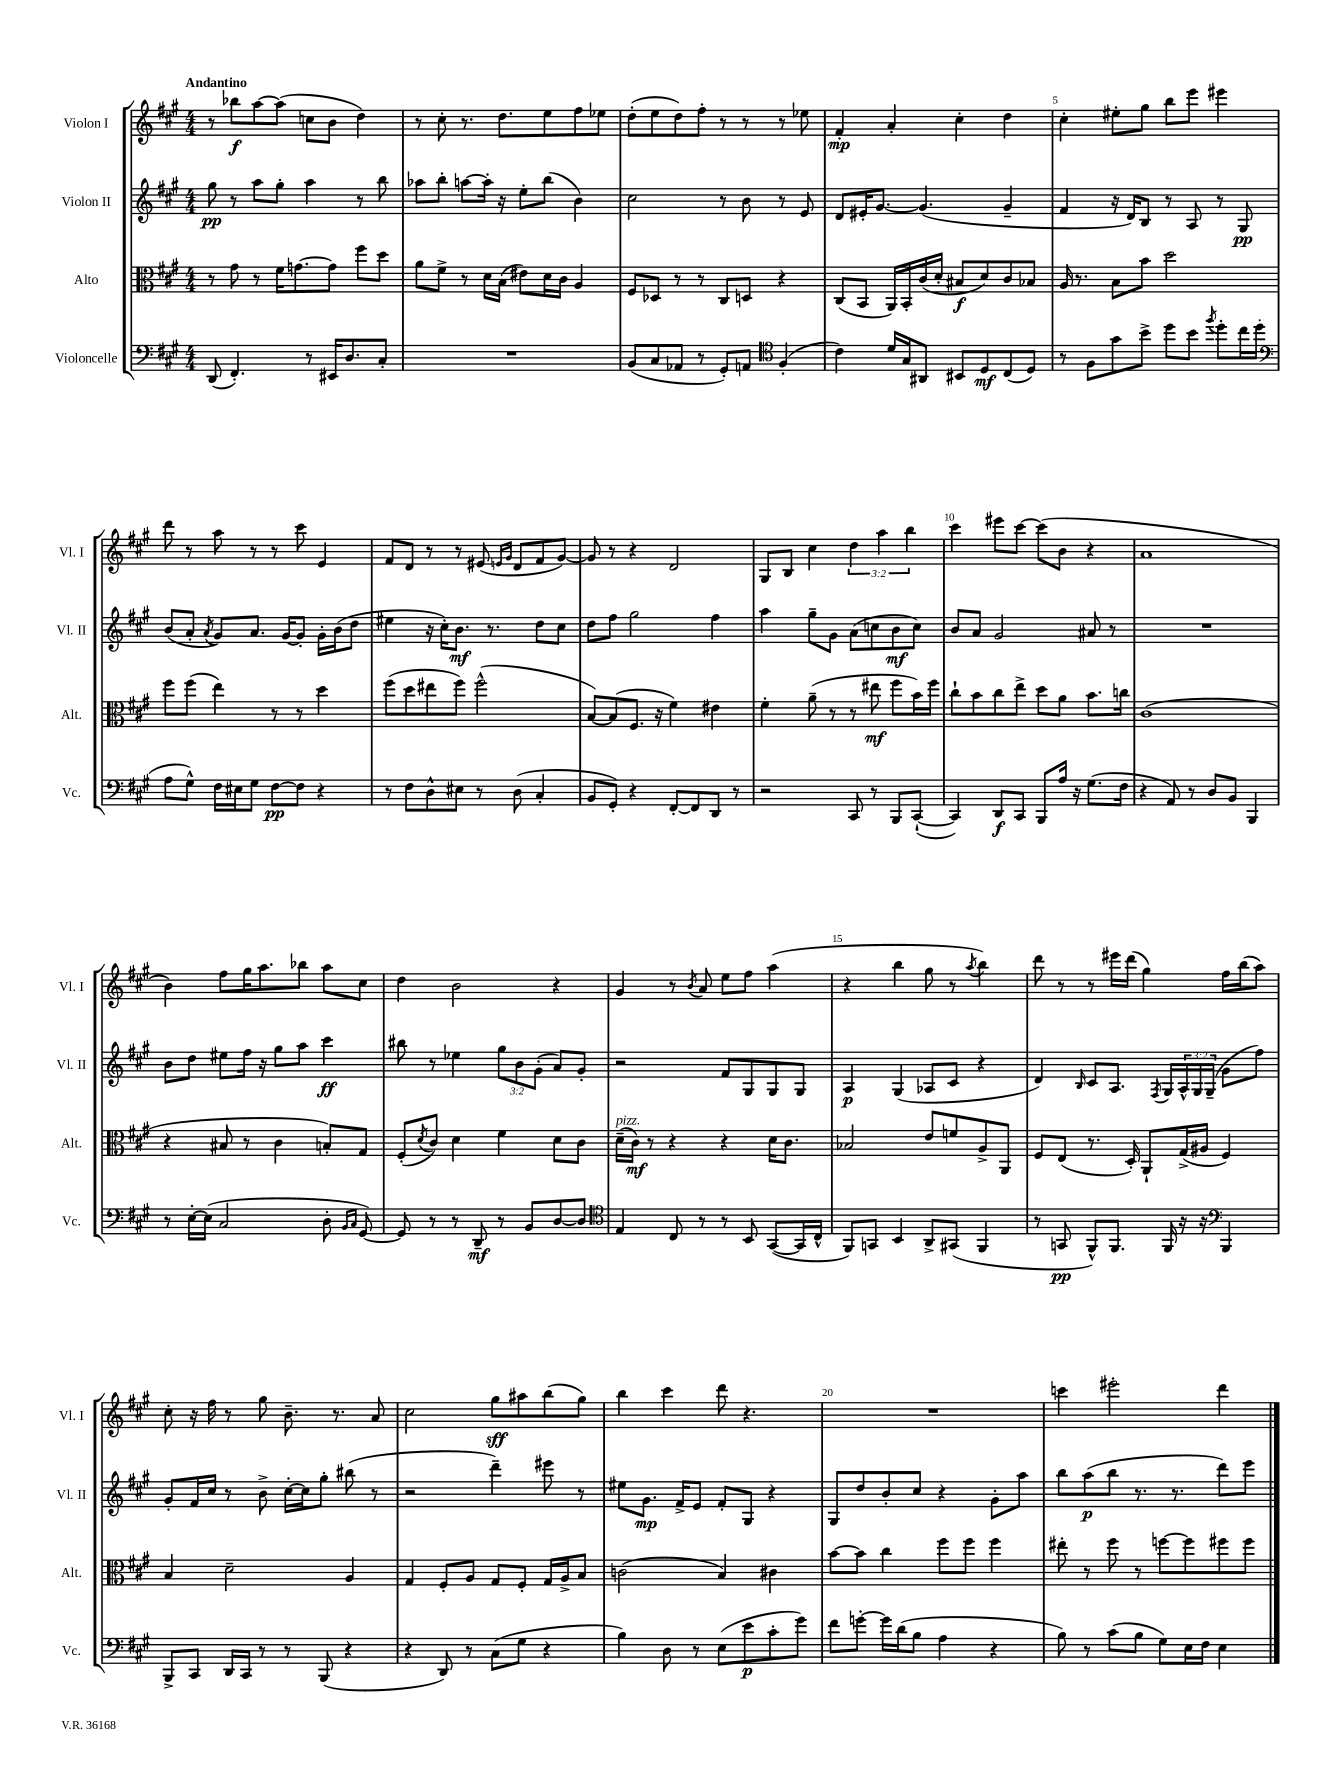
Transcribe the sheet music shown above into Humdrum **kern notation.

**kern	**dynam	**kern	**dynam	**kern	**dynam	**kern	**dynam
*part4	*part4	*part3	*part3	*part2	*part2	*part1	*part1
*staff4	*staff4	*staff3	*staff3	*staff2	*staff2	*staff1	*staff1
*I"Violoncelle	*	*I"Alto	*	*I"Violon II	*	*I"Violon I	*
*I'Vc.	*	*I'Alt.	*	*I'Vl. II	*	*I'Vl. I	*
*clefF4	*	*clefC3	*	*clefG2	*	*clefG2	*
*k[f#c#g#]	*	*k[f#c#g#]	*	*k[f#c#g#]	*	*k[f#c#g#]	*
*M4/4	*	*M4/4	*	*M4/4	*	*M4/4	*
=1	=1	=1	=1	=1	=1	=1	=1
!	!	!	!	!	!	!LO:TX:a:B:t=Andantino	!
(8DD/	.	8r	.	8gg#\	pp	8r	.
4.FF#'/)	.	8g#\	.	8r	.	8bb-X\L	f
.	.	8r	.	8aa\L	.	[8aa\	.
.	.	16f#\KL	.	8gg#'\J	.	(8aa\J]	.
.	.	[8.gn\	.	.	.	.	.
8r	.	.	.	4aa\	.	8ccn\L	.
16EE#X/KL	.	8g\J]	.	.	.	8b\J	.
8.D/	.	.	.	.	.	.	.
.	.	8ff#\L	.	8r	.	4dd\)	.
8C#'/J	.	8dd\J	.	8bb\	.	.	.
=2	=2	=2	=2	=2	=2	=2	=2
1r	.	8a\L	.	8aa-X\L	.	8r	.
.	.	8f#^\J	.	8bb'\J	.	8cc#'\	.
.	.	8r	.	[8aan\L	.	8.r	.
.	.	16d\LL	.	16aa'\Jk]	.	.	.
.	.	(16B\JJ	.	16r	.	8.dd\L	.
.	.	8e#X\L)	.	8ee'\L	.	.	.
.	.	16d\L	.	(8bb\J	.	8ee\	.
.	.	16c#\JJ	.	.	.	.	.
.	.	4A/	.	4b\)	.	8ff#\	.
.	.	.	.	.	.	8ee-X\J	.
=3	=3	=3	=3	=3	=3	=3	=3
(8BB/L	.	8F#/L	.	2cc#\	.	(8dd'\L	.
8C#/	.	8D-X/J	.	.	.	8ee\	.
8AA-X/J	.	8r	.	.	.	8dd\)	.
8r	.	8r	.	.	.	8ff#'\J	.
8GG#'/L)	.	8C#/L	.	8r	.	8r	.
8AAn/J	.	8Dn/J	.	8b\	.	8r	.
*clefC4	*	*	*	*	*	*	*
(4F#'/	.	4r	.	8r	.	8r	.
.	.	.	.	8e/	.	8ee-X\	.
=4	=4	=4	=4	=4	=4	=4	=4
4c#\)	.	(8C#/L	.	8d/L	.	4f#'/	mp
.	.	8BB/J	.	16e#X'/K	.	.	.
.	.	.	.	[8.g#/J	.	.	.
16d/LL	.	16AA/LL)	.	.	.	4a'/	.
16G#/J	.	16BB'/	.	.	.	.	.
8AA#X/J	.	(16c#/	.	(4.g#/]	.	.	.
.	.	16d'/JJ	.	.	.	.	.
8BB#X/L	.	8B#X/L	f	.	.	4cc#'\	.
8D/	mf	8d/)	.	.	.	.	.
(8C#/	.	8c#/	.	4g#~/	.	4dd\	.
8D/J)	.	8B-X/J	.	.	.	.	.
=5	=5	=5	=5	=5	=5	=5	=5
8r	.	16A/	.	4f#/	.	4cc#'\	.
.	.	8.r	.	.	.	.	.
8F#\L	.	.	.	.	.	.	.
8g#\	.	8B\L	.	16r	.	8ee#X'\L	.
.	.	.	.	16d/KL)	.	.	.
8b^\J	.	8b\J	.	8B/J	.	8gg#\J	.
8dd\L	.	2dd\	.	8r	.	8bb\L	.
8b\J	.	.	.	8A/	.	8eee\J	.
8qff#/	.	.	.	.	.	.	.
8dd'\L	.	.	.	8r	.	4eee#X\	.
16cc#\L	.	.	.	8G#/	pp	.	.
(16dd\JJ	.	.	.	.	.	.	.
!!LO:LB:g=z
=6	=6	=6	=6	=6	=6	=6	=6
*clefF4	*	*	*	*	*	*	*
8A\L	.	8ff#\L	.	(8b/L	.	8ddd\	.
8G#^^\J)	.	(8ff#\J	.	8a'/J	.	8r	.
.	.	.	.	8qa/	.	.	.
16F#\LL	.	4ee\)	.	8g#/L)	.	8aa\	.
16E#X\J	.	.	.	.	.	.	.
8G#\J	.	.	.	8.a/J	.	8r	.
[8F#\L	pp	8r	.	.	.	8r	.
.	.	.	.	[16g#/KL	.	.	.
8F#\J]	.	8r	.	8g#'/J]	.	8ccc#\	.
4r	.	4dd\	.	16g#'\LL	.	4e/	.
.	.	.	.	(16b\J	.	.	.
.	.	.	.	8dd\J	.	.	.
=7	=7	=7	=7	=7	=7	=7	=7
8r	.	(8ff#\L	.	4ee#X\	.	8f#/L	.
8F#\L	.	8dd\	.	.	.	8d/J	.
8D^^\	.	8ee#X\	.	16r	.	8r	.
.	.	.	.	16cc#'\KL)	.	.	.
8E#X\J	.	8ff#\J)	.	8.b\J	mf	8r	.
8r	.	(2ff#^^\	.	.	.	(8e#X/	.
.	.	.	.	8.r	.	.	.
.	.	.	.	.	.	16qqen/LL	.
.	.	.	.	.	.	16qqg#/JJ	.
(8D\	.	.	.	.	.	8d/L	.
4C#'/	.	.	.	8dd\L	.	8f#/	.
.	.	.	.	8cc#\J	.	[8g#/J)	.
=8	=8	=8	=8	=8	=8	=8	=8
8BB/L	.	[8B/L)	.	8dd\L	.	8g#/]	.
8GG#'/J)	.	(8B/]	.	8ff#\J	.	8r	.
4r	.	8.F#/J	.	2gg#\	.	4r	.
.	.	16r	.	.	.	.	.
[8FF#'/L	.	4f#\)	.	.	.	2d/	.
8FF#/]	.	.	.	.	.	.	.
8DD/J	.	4e#X\	.	4ff#\	.	.	.
8r	.	.	.	.	.	.	.
=9	=9	=9	=9	=9	=9	=9	=9
2r	.	4f#'\	.	4aa\	.	8G#/L	.
.	.	.	.	.	.	8B/J	.
.	.	(8a~\	.	8gg#~\L	.	4cc#\	.
.	.	8r	.	8g#\J	.	.	.
8CC#/	.	8r	.	(8a\L	.	6dd\	.
8r	.	8ee#X\	mf	8ccn\	.	.	.
.	.	.	.	.	.	6aa\	.
8BBB/L	.	8ff#\L	.	8b\	mf	.	.
.	.	.	.	.	.	6bb\	.
([8CC#`/J	.	16b\L)	.	8cc\J)	.	.	.
.	.	16ff#\JJ	.	.	.	.	.
=10	=10	=10	=10	=10	=10	=10	=10
4CC#/])	.	8cc#`\L	.	8b/L	.	4ccc#\	.
.	.	8b\	.	8a/J	.	.	.
8DD/L	f	8cc#\	.	2g#/	.	8eee#X\L	.
8CC#/J	.	8ee^\J	.	.	.	[8ccc#\J	.
8BBB/L	.	8dd\L	.	.	.	(8ccc#\L]	.
16A/Jk	.	8a\J	.	.	.	8b\J	.
16r	.	.	.	.	.	.	.
(8.G#\L	.	8.b\L	.	8a#X/	.	4r	.
.	.	.	.	8r	.	.	.
16F#\Jk	.	16ccn\Jk	.	.	.	.	.
=11	=11	=11	=11	=11	=11	=11	=11
4r	.	(1c#	.	1r	.	1a	.
8AA/)	.	.	.	.	.	.	.
8r	.	.	.	.	.	.	.
8D/L	.	.	.	.	.	.	.
8BB/J	.	.	.	.	.	.	.
4BBB/	.	.	.	.	.	.	.
!!LO:LB:g=z
=12	=12	=12	=12	=12	=12	=12	=12
8r	.	4r	.	8b\L	.	4b\)	.
[16E'\LL	.	.	.	8dd\J	.	.	.
(16E\JJ]	.	.	.	.	.	.	.
2C#/	.	8B#X/	.	8ee#X\L	.	8ff#\L	.
.	.	8r	.	16ff#\Jk	.	16gg#\K	.
.	.	.	.	16r	.	8.aa\	.
.	.	4c#\	.	8gg#\L	.	.	.
.	.	.	.	8aa\J	.	8bb-X\J	.
8D'\	.	8Bn'/L)	.	4ccc#\	ff	8aa\L	.
16qqBB/LL	.	.	.	.	.	.	.
16qqC#/JJ	.	.	.	.	.	.	.
[8GG#/)	.	8G#/J	.	.	.	8cc#\J	.
=13	=13	=13	=13	=13	=13	=13	=13
8GG#/]	.	(8F#'/L	.	8bb#X\	.	4dd\	.
.	.	8qd/	.	.	.	.	.
8r	.	8c#/J)	.	8r	.	.	.
8r	.	4d\	.	4ee-X\	.	2b\	.
8DD~/	mf	.	.	.	.	.	.
8r	.	4f#\	.	12gg#\L	.	.	.
.	.	.	.	12b\	.	.	.
8BB/L	.	.	.	.	.	.	.
.	.	.	.	(12g#'\J	.	.	.
[8D/	.	8d\L	.	8a/L)	.	4r	.
8D/J]	.	8c#\J	.	8g#'/J	.	.	.
=14	=14	=14	=14	=14	=14	=14	=14
*clefC4	*	*	*	*	*	*	*
!	!	!LO:TX:a:i:t=pizz.	!	!	!	!	!
4E/	.	(16d~\LL	.	2r	.	4g#/	.
.	.	16c#\JJ)	mf	.	.	.	.
.	.	8r	.	.	.	.	.
8C#/	.	4r	.	.	.	8r	.
.	.	.	.	.	.	8qb/	.
8r	.	.	.	.	.	8a/	.
8r	.	4r	.	8f#/L	.	8ee\L	.
8BB/	.	.	.	8G#/	.	8ff#\J	.
([8GG#/L	.	16d\KL	.	8G#/	.	(4aa\	.
.	.	8.c#\J	.	.	.	.	.
16GG#/L]	.	.	.	8G#/J	.	.	.
16C#^^/JJ	.	.	.	.	.	.	.
=15	=15	=15	=15	=15	=15	=15	=15
8FF#/L)	.	2B-X/	.	4A/	p	4r	.
8GGn/J	.	.	.	.	.	.	.
4BB/	.	.	.	(4G#/	.	4bb\	.
8AA^/L	.	8e/L	.	8A-X/L	.	8gg#\	.
(8GG#X/J	.	8fn/	.	8c#/J	.	8r	.
.	.	.	.	.	.	8qaa/	.
4FF#/	.	8A^/	.	4r	.	4bb\)	.
.	.	8AA/J	.	.	.	.	.
=16	=16	=16	=16	=16	=16	=16	=16
8r	.	8F#/L	.	4d/)	.	8ddd\	.
8GGn/	pp	(8E/J	.	.	.	8r	.
.	.	.	.	16qqB/	.	.	.
8FF#^^/L)	.	8.r	.	8c#/L	.	8r	.
8.FF#/J	.	.	.	8.A/J	.	16eee#X\LL	.
.	.	16D'/)	.	.	.	(16ddd\JJ	.
.	.	8AA`/L	.	.	.	4gg#\)	.
.	.	.	.	8qF#/	.	.	.
16FF#/	.	.	.	16G#/LL	.	.	.
16r	.	(16G#^/L	.	24A^^/	.	.	.
.	.	.	.	24G#/	.	.	.
16r	.	16A#X/JJ	.	.	.	.	.
.	.	.	.	(24G#~/JJ	.	.	.
*clefF4	*	*	*	*	*	*	*
4BBB/	.	4F#/)	.	8g#\L	.	16ff#\LL	.
.	.	.	.	.	.	(16bb\J	.
.	.	.	.	8ff#\J)	.	8aa\J)	.
!!LO:LB:g=z
=17	=17	=17	=17	=17	=17	=17	=17
8BBB^/L	.	4B/	.	8g#'/L	.	8cc#'\	.
8CC#/J	.	.	.	16f#/L	.	16r	.
.	.	.	.	16cc#/JJ	.	16ff#\	.
16DD/LL	.	2d~\	.	8r	.	8r	.
16CC#/JJ	.	.	.	.	.	.	.
8r	.	.	.	8b^\	.	8gg#\	.
8r	.	.	.	[16cc#'\LL	.	8.b~\	.
.	.	.	.	16cc#\J]	.	.	.
(8BBB/	.	.	.	8gg#'\J	.	.	.
.	.	.	.	.	.	8.r	.
4r	.	4A/	.	(8bb#X\	.	.	.
.	.	.	.	8r	.	8a/	.
=18	=18	=18	=18	=18	=18	=18	=18
4r	.	4G#/	.	2r	.	2cc#\	.
8DD/)	.	8F#'/L	.	.	.	.	.
8r	.	8A/J	.	.	.	.	.
(8C#\L	.	8G#/L	.	4ddd~\)	.	8gg#\L	sff
8G#\J	.	8F#'/J	.	.	.	8aa#X\	.
4r	.	16G#/LL	.	8eee#X\	.	(8bb\	.
.	.	16A^/J	.	.	.	.	.
.	.	8B/J	.	8r	.	8gg#\J)	.
=19	=19	=19	=19	=19	=19	=19	=19
4B\)	.	(2cn\	.	8ee#X\L	.	4bb\	.
.	.	.	.	8.g#\J	mp	.	.
8D\	.	.	.	.	.	4ccc#\	.
.	.	.	.	16f#^/KL	.	.	.
8r	.	.	.	8e/J	.	.	.
(8E\L	.	4B/)	.	8f#'/L	.	8ddd\	.
8e\	p	.	.	8G#/J	.	4.r	.
8c#'\	.	4c#X\	.	4r	.	.	.
8g#\J)	.	.	.	.	.	.	.
=20	=20	=20	=20	=20	=20	=20	=20
8f#\L	.	[8b\L	.	8G#/L	.	1r	.
[8gn'\J	.	8b\J]	.	8dd/	.	.	.
16g\LL]	.	4cc#\	.	8b'/	.	.	.
(16d\J	.	.	.	.	.	.	.
8B\J	.	.	.	8cc#/J	.	.	.
4A\	.	8ff#\L	.	4r	.	.	.
.	.	8ff#\J	.	.	.	.	.
4r	.	4ff#\	.	8g#'\L	.	.	.
.	.	.	.	8aa\J	.	.	.
=21	=21	=21	=21	=21	=21	=21	=21
8B\)	.	8ee#X'\	.	8bb\L	.	4cccn\	.
8r	.	8r	.	(8aa\	p	.	.
(8c#\L	.	8ff#\	.	8bb\J	.	2eee#X'\	.
8B\J	.	8r	.	8.r	.	.	.
8G#\L)	.	[8ffn\L	.	.	.	.	.
.	.	.	.	8.r	.	.	.
16E\L	.	8ff\]	.	.	.	.	.
16F#\JJ	.	.	.	.	.	.	.
4E\	.	8ff#X\	.	8ddd\L)	.	4ddd\	.
.	.	8ff#\J	.	8eee\J	.	.	.
==	==	==	==	==	==	==	==
*-	*-	*-	*-	*-	*-	*-	*-
